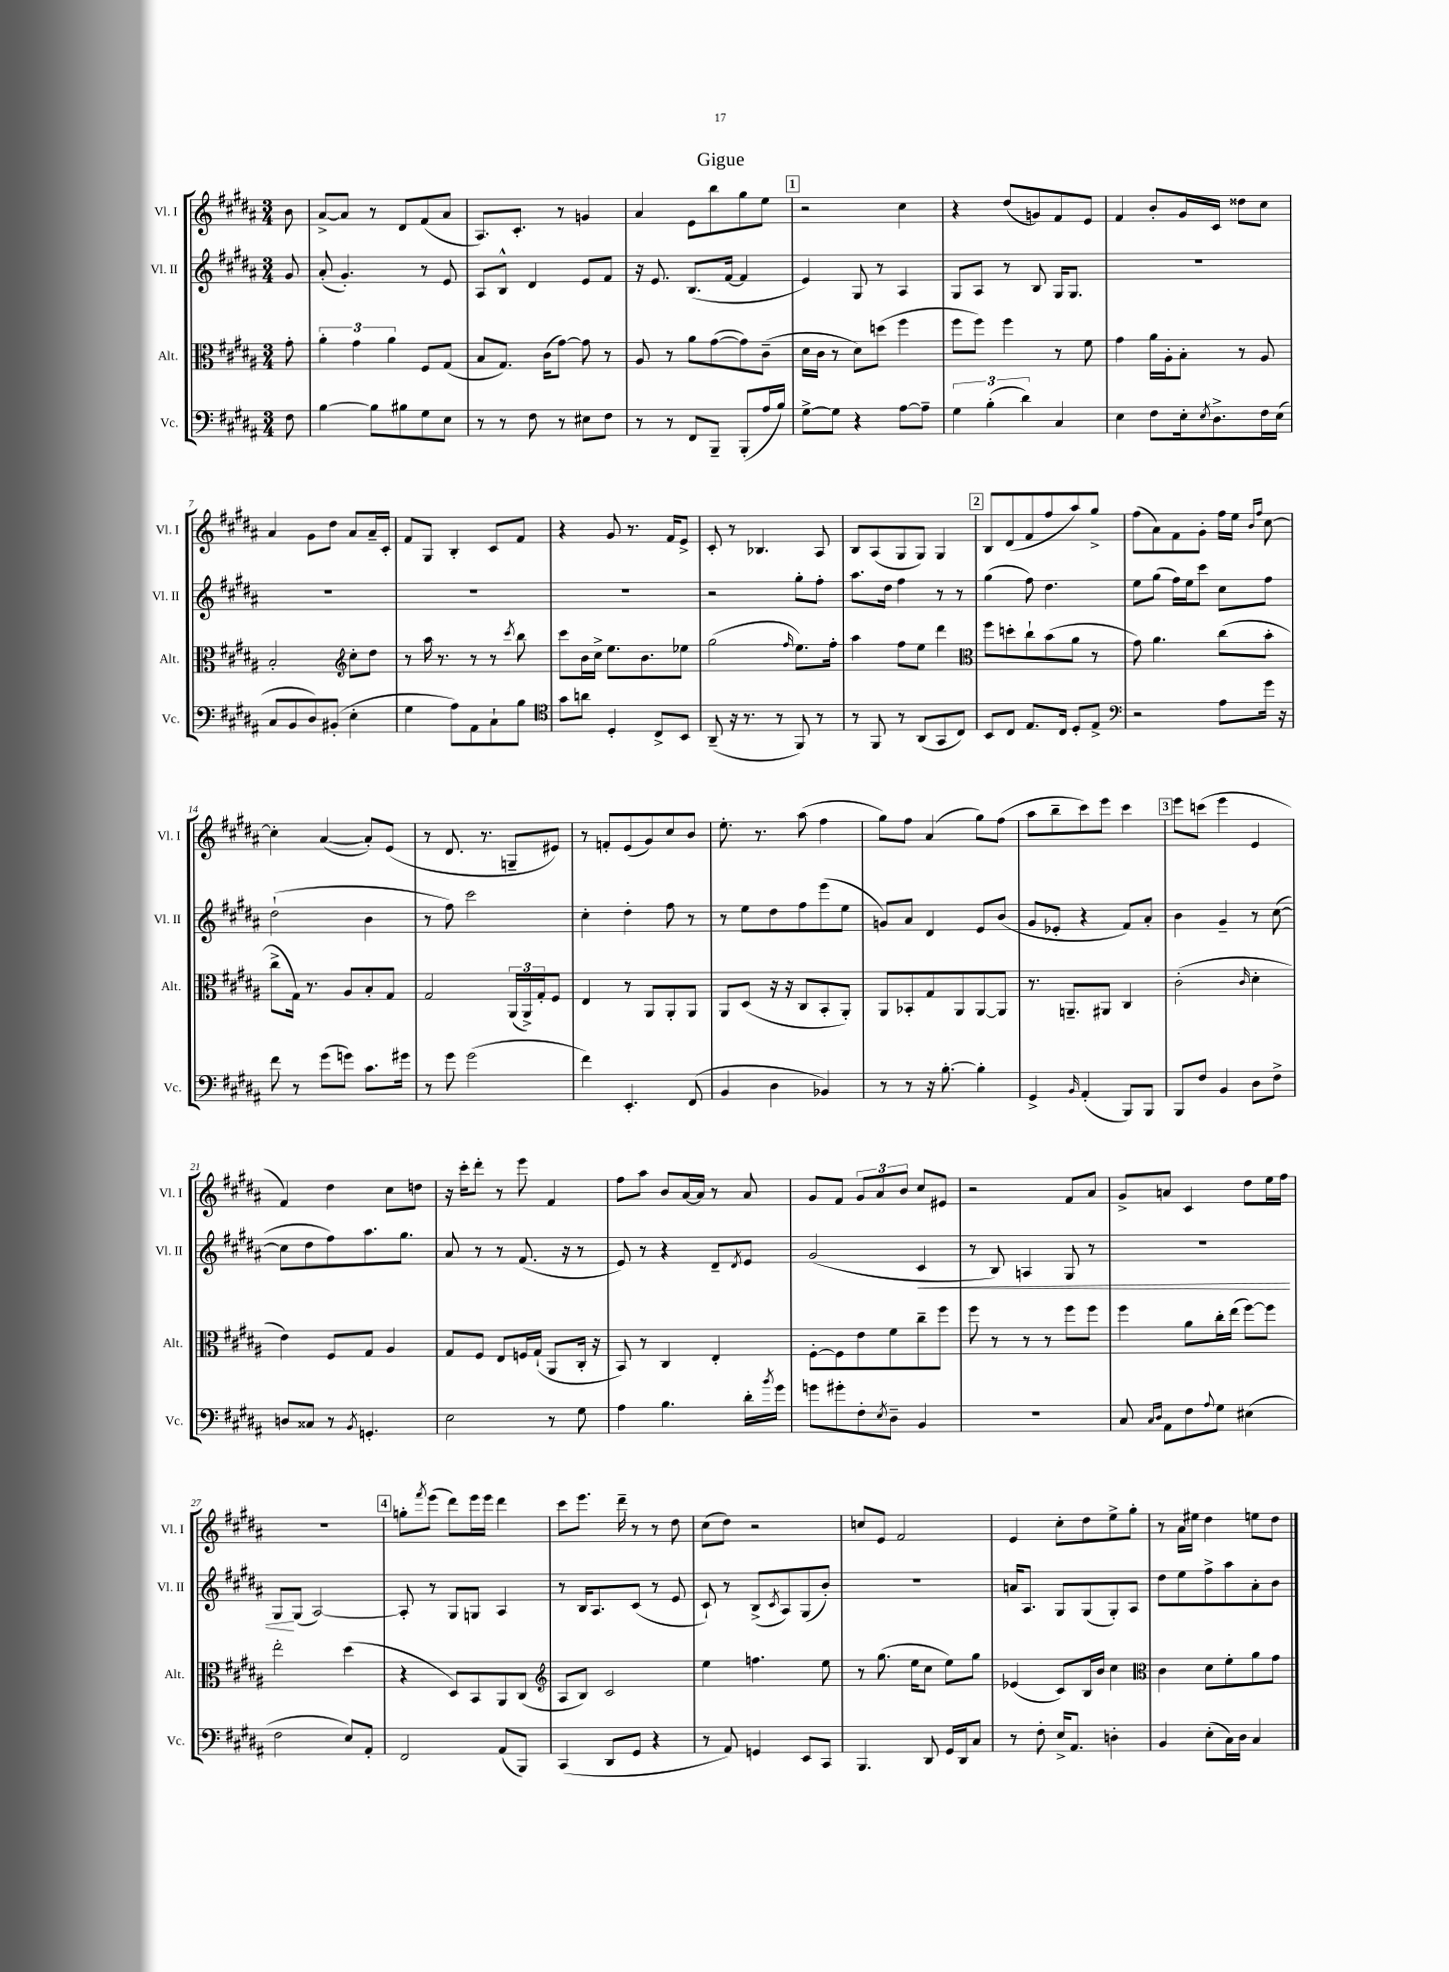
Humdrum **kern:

**kern	**kern	**kern	**kern
*staff4	*staff3	*staff2	*staff1
*clefF4	*clefC3	*clefG2	*clefG2
*k[f#c#g#d#a#]	*k[f#c#g#d#a#]	*k[f#c#g#d#a#]	*k[f#c#g#d#a#]
*M3/4	*M3/4	*M3/4	*M3/4
8F#	8g#'	8g#	8b
=	=	=	=
[4B	6a#'	(8a#'	[8a#^
.	.	4.g#')	8a#]
.	6g#	.	.
8B]	.	.	8r
.	6a#	.	.
8B#	.	.	8d#
8G#	8F#	8r	(8f#
8E	(8G#	8e	8a#
=	=	=	=
8r	8B	8A#	8.A#)
8r	8.G#)	8B^^	.
.	.	.	8.c#'
8F#	.	4d#	.
.	(16c#	.	.
8r	[8g#)	.	8r
8E#	8g#]	8e	4g
8F#	8r	8f#	.
=	=	=	=
8r	8A#	16r	4a#
.	.	8.e	.
8r	8r	.	.
8FF#	8a#	(8.B	8e
8BBB~	([8g#	.	8bb
.	.	[16f#	.
(8BBB'	8g#])	4f#]	8gg#
16A#	(8c#~	.	8ee
16B)	.	.	.
=	=	=	=
[8G#^	16d#	4e)	2r
.	16c#	.	.
8G#]	8r	.	.
4r	8d#)	8G#	.
.	(8dd	8r	.
[8A#	4ff#	4A#	4cc#
8A#~]	.	.	.
=	=	=	=
6G#	8ff#	8G#	4r
.	8ff#)	8A#	.
(6B'	.	.	.
.	4ff#	8r	(8dd#
6d#)	.	.	.
.	.	8B	8g)
4C#	8r	16G#	8f#
.	.	8.G#	.
.	8f#	.	8e
=	=	=	=
4E	4g#	2.r	4f#
8F#	16a#	.	8b'
.	16A#'	.	.
16E'	8B'	.	16g#
8qE	.	.	.
8.D#^	.	.	16c#
.	8r	.	8dd##
16F#	8A#	.	8cc#
(16E	.	.	.
=	=	=	=
8C#	2B'	2.r	4a#
8BB	.	.	.
8D#)	.	.	8g#
(8BB#'	.	.	8dd#
*	*clefG2	*	*
4E'	8cc#'	.	8a#
.	8dd#	.	16a#~
.	.	.	16c#'
=	=	=	=
4G#	8r	2.r	8f#
.	16aa#	.	8G#
.	8.r	.	.
8A#)	.	.	4B'
8AA#	8r	.	.
8C#`	8r	.	8c#
.	8qccc#	.	.
8B	8bb	.	8f#
=	=	=	=
*clefC4	*	*	*
8g#	8ccc#	2.r	4r
8a	16b	.	.
.	16cc#^	.	.
4D#'	8.ee	.	8g#
.	.	.	8.r
.	8.b	.	.
8C#^	.	.	.
.	.	.	16f#
8BB	8ee-	.	8e^
=	=	=	=
(8AA#~	(2gg#	2r	8c#'
16r	.	.	8r
8.r	.	.	.
.	.	.	4.B-
8r	.	.	.
.	16qqff#	.	.
8FF#)	8.ee)	8gg#'	.
8r	.	8ff#'	8A#
.	16ff#'	.	.
=	=	=	=
8r	4aa#	8.aa#	8B
8FF#	.	.	(8A#
.	.	16dd#	.
8r	8ff#	4ff#	8G#
(8AA#	8ee	.	8G#)
8GG#	4ddd#	8r	4G#
8C#)	.	8r	.
=	=	=	=
*	*clefC3	*	*
8BB	8ff#	(4gg#	8B
8C#	8dd'	.	(8d#
8.E	8cc#`	8ff#)	8f#
.	(8b	4.dd#	8ff#
16C#	.	.	.
8D#'	8a#	.	8aa#)
8E^	8r	.	8gg#^
=	=	=	=
*clefF4	*	*	*
2r	8g#)	8ee	(8ff#
.	4.a#	(8gg#	8a#)
.	.	16ff#)	8f#
.	.	16ee	.
.	.	8ccc#	8g#'
8A#	(8cc#	8cc#	16ff#
.	.	.	16ee
.	.	.	16qqb
.	.	.	16qqff#
16g#	8b'	8ff#	[8cc#
16r	.	.	.
=	=	=	=
8f#	8cc#^	(2dd#`	4cc#']
8r	16G#)	.	.
.	8.r	.	.
(8g#	.	.	([4a#
8g)	8A#	.	.
8.c#	8B'	4b	8a#'])
.	8G#	.	(8e
16g#	.	.	.
=	=	=	=
8r	2G#	8r	8r
8g#	.	8ff#)	8.d#
(2g#	.	2ccc#	.
.	.	.	8.r
.	(24AA#	.	8G~
.	24AA#^)	.	.
.	24G#'	.	.
.	8F#	.	8e#)
=	=	=	=
4f#)	4E	4cc#'	8r
.	.	.	8f'
4.EE'	8r	4dd#'	(8e
.	8AA#	.	8g#)
.	8AA#'	8ff#	8cc#
(8FF#	8AA#	8r	8b
=	=	=	=
4BB	8AA#	8r	8.ee'
.	(8D#	8ee	.
.	.	.	8.r
4D#	16r	8dd#	.
.	16r	.	.
.	8C#	8ff#	(8aa#
4BB-)	8BB'	(8eee	4ff#
.	8AA#')	8ee	.
=	=	=	=
8r	8AA#	8g)	8gg#)
8r	8BB-'	8a#	8ff#
16r	8G#	4d#	(4a#
[8.B'	.	.	.
.	8AA#	.	.
4B']	[8AA#	8e	8gg#)
.	8AA#]	(8b	(8ff#
=	=	=	=
4GG#^	8.r	8g#	8aa#
.	.	8e-'	8bb~
.	8.AA~	.	.
16qqBB	.	.	.
(4AA#'	.	4r	8ccc#)
.	8AA#	.	8eee
8BBB)	4C#	8f#)	4ccc#
8BBB	.	8a#'	.
=	=	=	=
8BBB	(2c#'	4b	8eee
8F#	.	.	(8ccc
4BB	.	4g#~	4eee
.	16qqc#	.	.
8D#	4d#'	8r	4e
8F#^	.	([8cc#	.
=	=	=	=
8D	4e)	8cc#]	4f#)
8C##	.	8dd#	.
8r	8F#	8ff#)	4dd#
8qBB	.	.	.
4.GG'	8G#	8.aa#	.
.	4A#	.	8cc#
.	.	8.gg#	.
.	.	.	8dd
=	=	=	=
2E	8G#	8a#	16r
.	.	.	16ccc#'
.	8F#	8r	8ddd#'
.	8E	8r	8r
.	16F	(8.f#	8eee
.	(16G#`	.	.
8r	8AA#	.	4f#
.	.	16r	.
8G#	16C#'	8r	.
.	16r	.	.
=	=	=	=
4A#	8BB)	8e)	8ff#
.	8r	8r	8aa#
4.B	4C#	4r	8b
.	.	.	[16a#
.	.	.	16a#]
.	4E'	8d#~	8r
.	.	8qd#	.
16d#'	.	8e	8a#
8qb	.	.	.
16g#	.	.	.
=	=	=	=
8g	[8F#'	(2g#	8g#
8g#'	8F#]	.	8f#
8F#'	8e	.	12g#
.	.	.	12a#
8qE	.	.	.
8D#~	8f#	.	.
.	.	.	12b
4BB	8cc#~	4c#	8cc#
.	8ff#	.	8e#
=	=	=	=
2.r	8ff#	8r	2r
.	8r	8B)	.
.	8r	4A	.
.	8r	.	.
.	8ff#	8G#	8f#
.	8ff#	8r	8a#
=	=	=	=
8C#	4ff#	2.r	8g#^
16qqC#	.	.	.
16qqD#	.	.	.
8AA#	.	.	8a
8F#	8a#	.	4c#
8qqA#	.	.	.
8G#	16cc#'	.	.
.	(16ee	.	.
(4E#	[8ff#)	.	8dd#
.	8ff#]	.	16ee
.	.	.	16ff#
=	=	=	=
2F#	2ee'	8G#	2.r
.	.	(8G#	.
.	.	[2A#)	.
8E)	(4dd#	.	.
8AA#'	.	.	.
=	=	=	=
2FF#	4r	8A#']	8gg'
.	.	.	8qfff#
.	.	8r	(8eee
.	8D#)	8G#	8ddd#)
.	8BB	8G	16eee
.	.	.	16eee
(8AA#	8AA#	4A#	4ddd#
8BBB)	(8C#	.	.
=	=	=	=
*	*clefG2	*	*
(4CC#	8A#	8r	8ccc#
.	8B)	16B	8.eee
.	.	8.A#	.
8DD#	2c#	.	.
.	.	.	16ddd#~
8GG#	.	(8c#	8r
4r	.	8r	8r
.	.	8e	8dd#
=	=	=	=
8r	4ee	8c#`)	(8cc#
8AA#)	.	8r	8dd#)
4GG	4.ff	(8B^	2r
.	.	8qc#	.
.	.	8A#)	.
8EE	.	(8G#	.
8CC#	8ee	8b')	.
=	=	=	=
4.BBB	8r	2.r	8cc
.	(8.gg#	.	8e
.	.	.	2f#
.	16ee	.	.
8DD#	8cc#	.	.
16GG#	8ee)	.	.
16DD#	.	.	.
8C#	8gg#	.	.
=	=	=	=
8r	(4e-	16a	4e
.	.	8.A#	.
8F#'	.	.	.
16E^	8c#)	8G#	8cc#'
8.AA#	.	.	.
.	16B	(8G#	8dd#
.	16b	.	.
4D'	4cc#	8G#')	8ee^
.	.	8A#	8gg#'
=	=	=	=
*	*clefC3	*	*
4BB	4c#	8dd#	8r
.	.	8ee	16a#
.	.	.	16ee#
(8E'	8d#	8ff#^	4dd#
16C#)	8f#'	8aa#	.
16D#	.	.	.
4C#	8a#	8a#'	8ee
.	8g#	8b	8dd#
==	==	==	==
*-	*-	*-	*-
